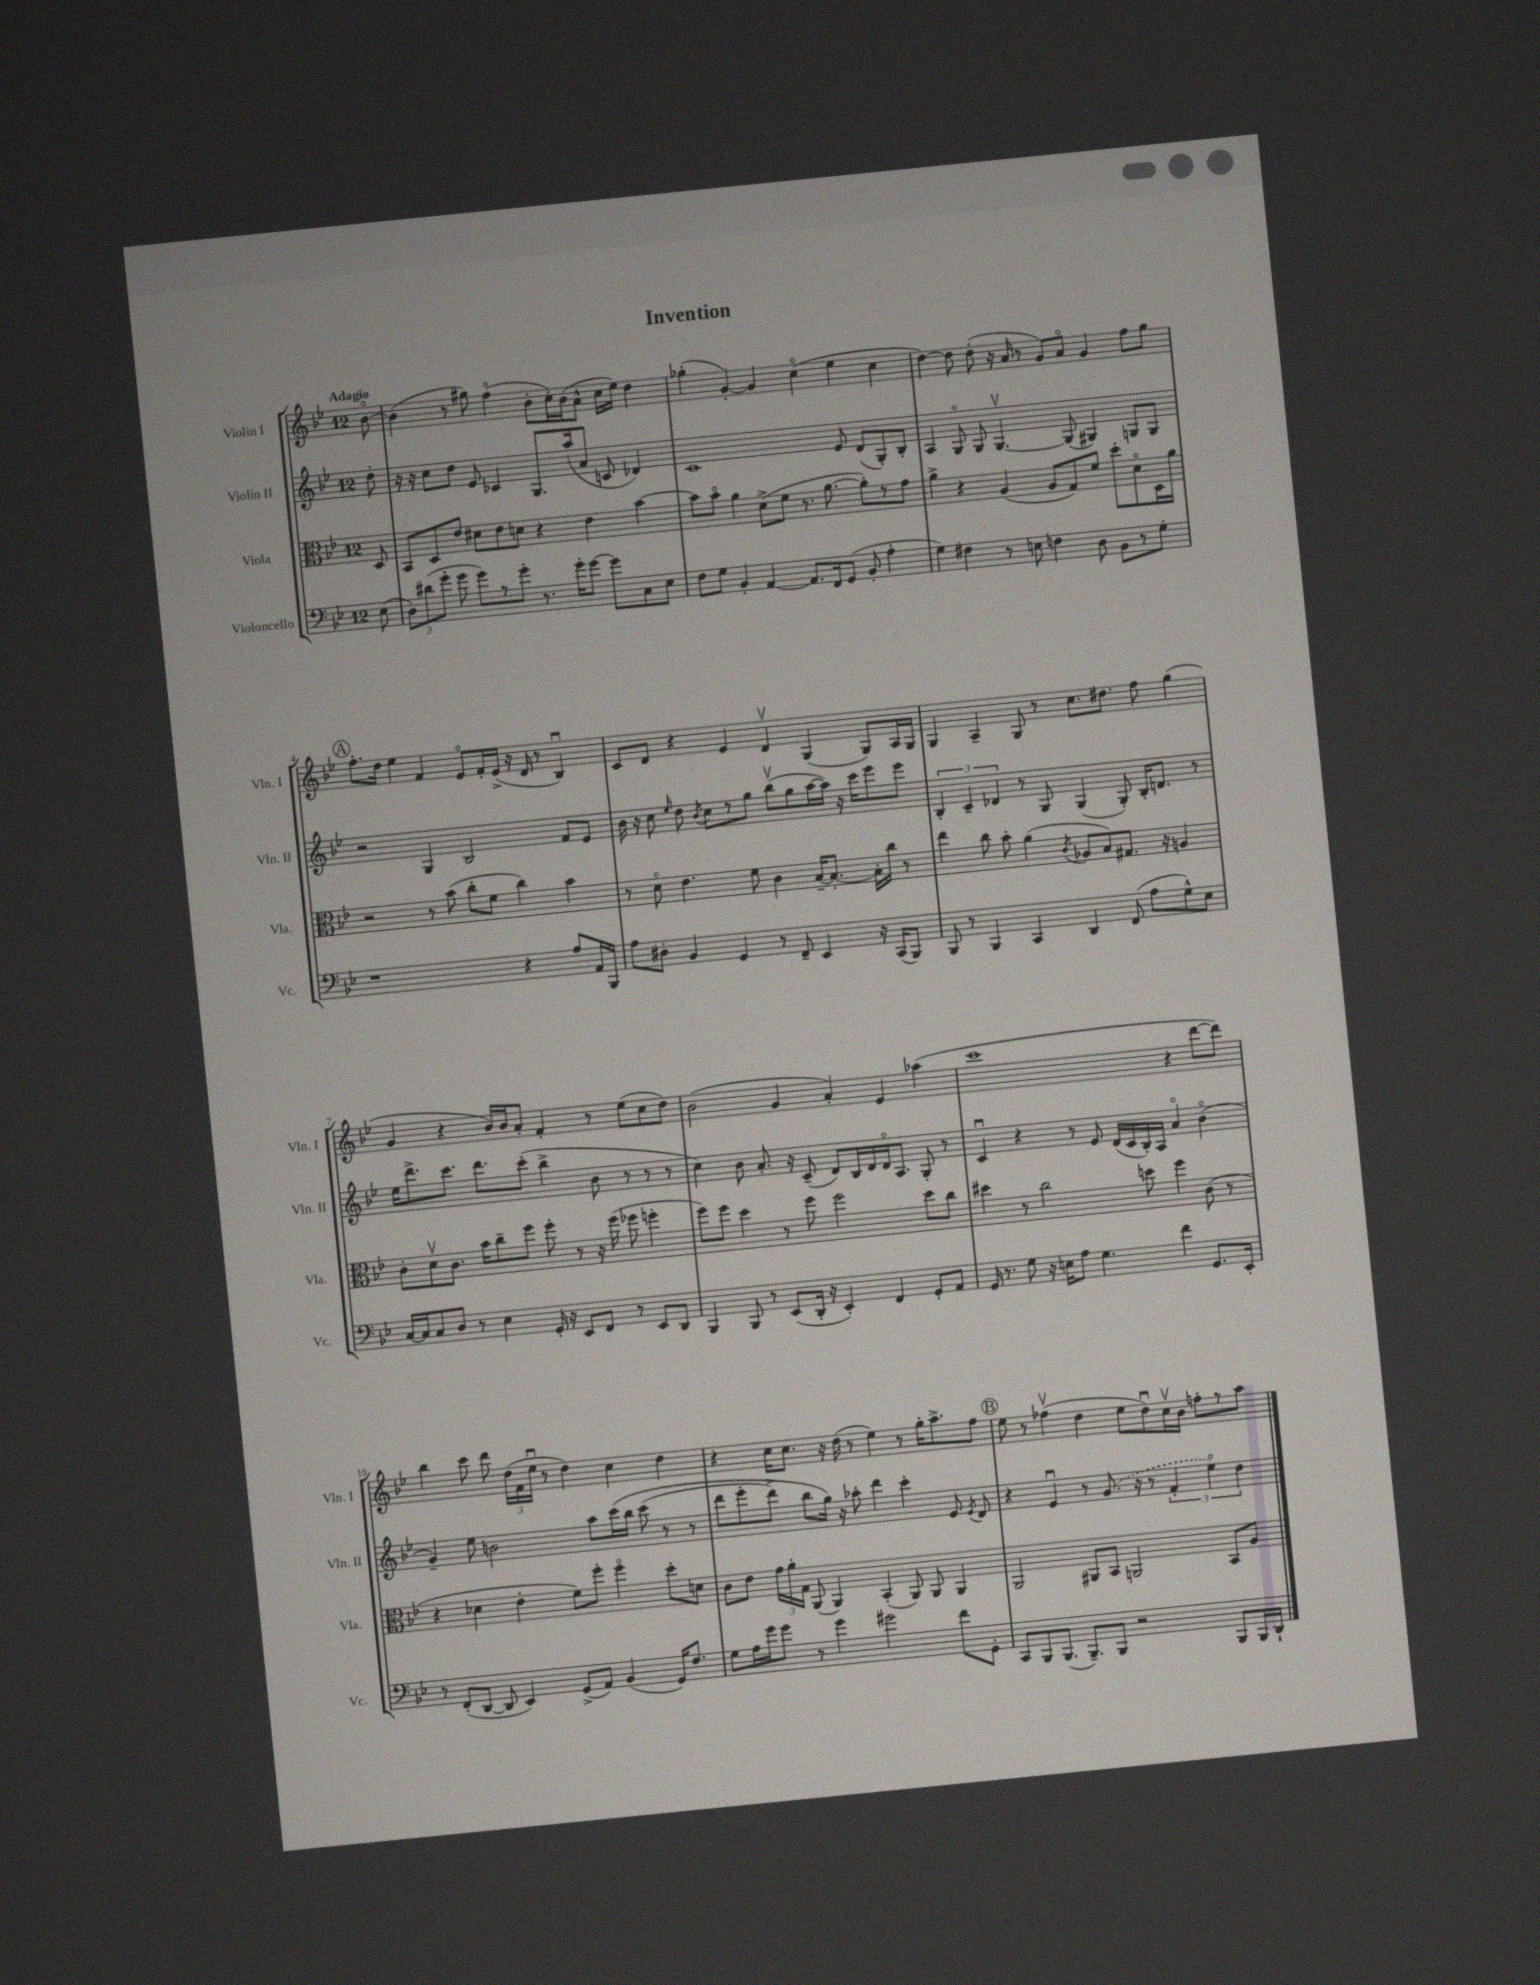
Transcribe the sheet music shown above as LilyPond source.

\header { title = "Invention" }
<<
\new StaffGroup <<
\new Staff = "s0" \with { instrumentName = "Violin I" shortInstrumentName = "Vln. I" } {
    \clef treble \key bes \major \once \override Staff.TimeSignature.style = #'single-digit \time 12/8 \partial 8 \tempo "Adagio"
    \autoBeamOff bes'8~\flageolet |
    bes'4( r8 gis''8) f''4\flageolet( bes'8[-. c''16-.) bes'16( a'8]-^ c''16[ ees''16]) d''4 |
    ges''4-.( g'4~-.) g'4 c''4\flageolet( ees''4 c''4 |
    d''4~) d''8 d''8-.( r16 a'16 r8 g'8[) a'8]\flageolet g'4 f''8[ g''8] |
    \mark \markup { \circle "A" } f''8.[-. d''16] ees''4 f'4 ees'8[\flageolet f'16-. ees'16]->( r16 d'16 r8 bes4\downbow) |
    c'8[ d'8] r4 ees'4 d'4\upbow g4( g8[) a16 g16] |
    g4 a4-- g8 r8 c''8.[ dis''8.] f''8 g''4( |
    g'4 r4 bes'16[) bes'16 a'8]-. f'4-. r8 ees''8[( c''8 d''8]) |
    bes'2( g'4 a'4-.) ees'4 aes''4( |
    c'''1 r4 d'''8[~ d'''8]) |
    bes''4 c'''8 d'''8 \tuplet 3/2 { d''16[( f'16 ees''16]\downbow } r8 d''4) c''4 d''4 |
    r4 c''16[ c''8.] r16 d''16( r8 ees''4) r8 g''16[-. a''8.-> f''8] |
    \mark \markup { \circle "B" } ees''8 r8 fes''4\upbow( d''4 ees''8[ d''8\downbow) c''16\upbow bes'16] f''8[-. r8 a''8] \bar "|." |
}
\new Staff = "s1" \with { instrumentName = "Violin II" shortInstrumentName = "Vln. II" } {
    \clef treble \key bes \major \once \override Staff.TimeSignature.style = #'single-digit \time 12/8 \partial 8
    \autoBeamOff d''8-. |
    r16 r16 c''8[ d''8] ees'8 ces'4 g8.[ a''16( a'8] c'8 des'4) |
    c'1 ees'8 d'8[( g8-.) bes8]-. |
    a4 g8\flageolet g8 g4.~\upbow g8( gis4) g8[ g8] |
    \mark \markup { \circle "A" } r2 g4 bes2 f'8[ ees'8] |
    bes'16 r16 c''8 \grace { ees''16 } d''8 \acciaccatura { bes'8 } c''8[ r8 g''8] bes''8[\upbow( g''8 a''16~ a''16]) r16 c'''16[ ees'''8 ees'''8] |
    \tuplet 3/2 { bes4-. c'4-- des'4 } r8 g8 g4( g8-.) bes16[-. d'8.] r8 |
    ees''16[ d'''8.-> c'''8.] d'''8.[ c'''8]-.( bes''4-> bes'8 r8 r8 r8 |
    c''4) bes'8 a'8.-. r16 c'8--( d'8[) bes16 d'16 d'16\flageolet a8.] g8-. r8 |
    c'4\downbow r4 r8 ees'8 d'16[( c'16 bes16-.) a16] a'4\flageolet bes'4\flageolet( |
    g'4--) ees''8 b'2 a''8[ c'''16\( bes''16] c'''8( r8 r8 |
    d'''8[ ees'''8-. d'''8]->) bes''8[ g''16]\) r16 aes''8-. d'''4 c'''4-. ees'8 \acciaccatura { ees'8 } d'8 |
    \mark \markup { \circle "B" } r4 ees'4\downbow r8 \once \slurDashed g'8.( r16 r8 \tuplet 3/2 { f'4-. ees''4\flageolet) d''4 } \bar "|." |
}
\new Staff = "s2" \with { instrumentName = "Viola" shortInstrumentName = "Vla." } {
    \clef alto \key bes \major \once \override Staff.TimeSignature.style = #'single-digit \time 12/8 \partial 8
    \autoBeamOff d8 |
    bes,8[ d8 ees'8] dis'8[ ees'8 d'8] r4 ees'4 bes'4~ |
    bes'8[ bes'8]\flageolet a'4 d'8[->( f'8] r8. a'8.~ a'8[-.) r8 g'8] |
    a'4-> r4 a4( a8[ g8) f'8] d''8[-. d'8\flageolet d16 a'16] |
    \mark \markup { \circle "A" } r2 r8 bes'8( c''8[-. f'8] c''4) bes'4 |
    r8 d'8\flageolet ees'4. f'8 c'4 bes16[~-- bes8.]~-. bes16[-. c''16] r8 |
    ees''4 c''8 bes'8-. a'4( \acciaccatura { c'8 } aes8[ bes8) gis8.] r16 a4 |
    c'8[-. d'8\upbow c'8.] bes'16[ c''8-- f''8] f''8-. r8 r16 f''16( fes''8 f''4-. |
    f''8[) f''8] d''4 r8 f''8 f''2 d''8[ c''8] |
    dis''4 r8 c''2 d''8 f''4 c'8( r8 |
    r4 des'4 ees'4-. f'8[) f''8]-. f''4\flageolet d''8[-. d'8] |
    c'8[ ees'8] \tuplet 3/2 { g'16[ a'16-. g16] } a,8( a,4) bes,4-.( a,8) a,8 a,4 |
    \mark \markup { \circle "B" } a,2 ais,8[ bes,8] a,2 bes,8[ a8] \bar "|." |
}
\new Staff = "s3" \with { instrumentName = "Violoncello" shortInstrumentName = "Vc." } {
    \clef bass \key bes \major \once \override Staff.TimeSignature.style = #'single-digit \time 12/8 \partial 8
    \autoBeamOff ees8( |
    \tuplet 3/2 { d8[) dis'8( g'8]-. } g'8 g'8[) r8 g'8]-. r8. g'16[-. g'8]~ g'8[ c8 ees8] |
    f8[ g8] bes,4-. a,4~ a,8.[ f,16 g,8]( bes,8-. a4-. |
    g4) fis4 r8 e8 f4 d8 bes,8[ r8 g8]-. |
    \mark \markup { \circle "A" } r1 r4 a8[ a,16 bes,,16] |
    a8[ dis8]-. bes,4 g,4 r8 f,8-- ees,4 r16 c,16[( bes,,8]) |
    bes,,8 r8 bes,,4 c,4 d,4 f,8( a8[ g8-^) ees8] |
    c16[~ c16 c8 d8] r8 ees4 g,16-. r16 ees,8[ f,8] r8 ees,8[ d,8] |
    bes,,4 bes,,8 r8 ees,8[( d,16]-. r16 ees,4-.) f,4 g,8[-. a,8] |
    g,16 r8. g8 r16 e16[ a8] g4. f'4 g,8.[ ees,16]-. |
    r8 f,8[-.( d,8]~ d,8 ees,4) g,8[->( a,8]) bes,4( g,16[) f8.] |
    g8[ a16 g'16 g'8] r8 g'4 gis'2 f'8[ g,8]-. |
    \mark \markup { \circle "B" } c,8[ bes,,8 bes,,8.]( bes,,8.[--) bes,,8] r2 bes,,8[ bes,,16 d,16]-! \bar "|." |
}
>>
>>
